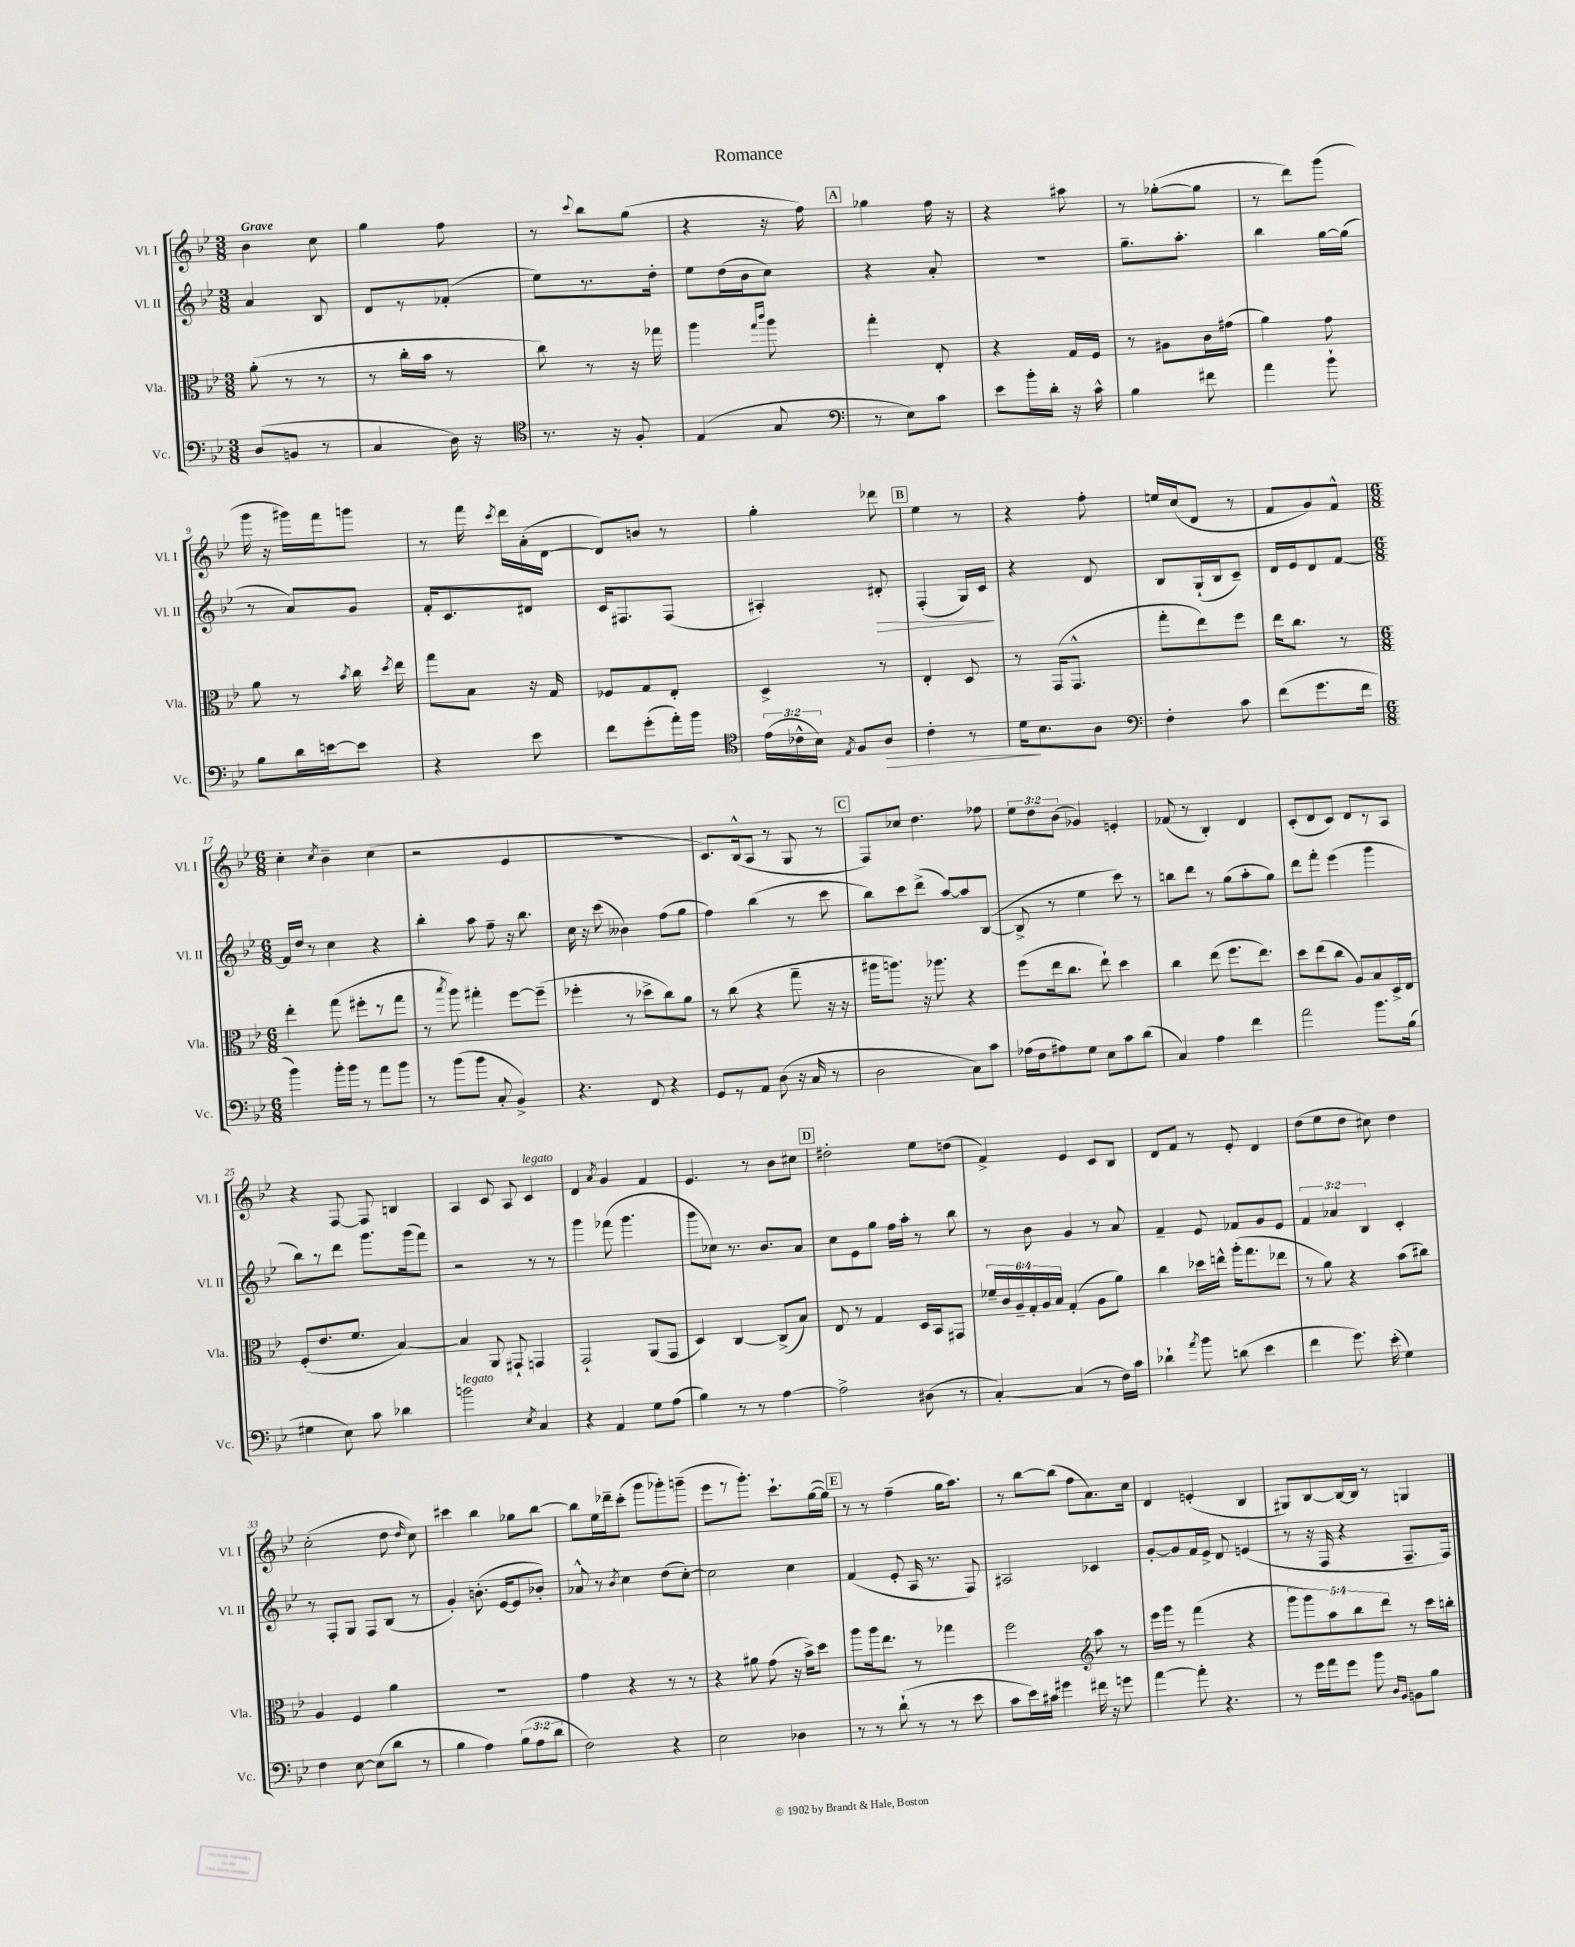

**kern	**dynam	**kern	**kern	**dynam	**kern
*part4	*part4	*part3	*part2	*part2	*part1
*staff4	*staff4	*staff3	*staff2	*staff2	*staff1
*I"Vc.	*	*I"Vla.	*I"Vl. II	*	*I"Vl. I
*I'Vc.	*	*I'Vla.	*I'Vl. II	*	*I'Vl. I
*clefF4	*	*clefC3	*clefG2	*	*clefG2
*k[b-e-]	*	*k[b-e-]	*k[b-e-]	*	*k[b-e-]
*M3/8	*	*M3/8	*M3/8	*	*M3/8
=1	=1	=1	=1	=1	=1
!	!	!	!	!	!LO:TX:a:B:t=Grave
(8D/L	.	(8a'\	4a/	.	4b-\
8BBn/J	.	8r	.	.	.
8r	.	8r	8B-/	.	8cc\
=2	=2	=2	=2	=2	=2
4C/	.	8r	8d/L	.	4gg\
.	.	16cc'\LL	8r	.	.
.	.	16b-\JJ	.	.	.
16D\)	.	8r	(8f-X'/J	.	8ff\
16r	.	.	.	.	.
=3	=3	=3	=3	=3	=3
*clefC4	*	*	*	*	*
8.r	.	8cc\)	8ee-\L)	.	8r
.	.	.	.	.	8qqccc/
.	.	8r	8.r	.	8bb-\L
16r	.	.	.	.	.
8F'/	.	16r	.	.	(8gg\J
.	.	16gg-X\	16dd'\Jk	.	.
=4	=4	=4	=4	=4	=4
(4E-/	.	4aa\	8ee-\L	.	4r
.	.	.	(16dd\L	.	.
.	.	.	16b-\J	.	.
.	.	16qqgg/LL	.	.	.
.	.	16qqccc/JJ	.	.	.
8G/	.	8aa\	8cc\J)	.	16r
.	.	.	.	.	16ff\)
!!LO:REH:place=s1:t=A
=5	=5	=5	=5	=5	=5
*clefF4	*	*	*	*	*
8r	.	4gg'\	4r	.	4gg-X\
8E-\L)	.	.	.	.	.
8c\J	.	8E-'/	8a'/	.	16ff\
.	.	.	.	.	16r
=6	=6	=6	=6	=6	=6
8e-\L	.	4r	4.r	.	4r
16b-'\L	.	.	.	.	.
16d'\JJ	.	.	.	.	.
16r	.	16G/LL	.	.	8aa#X\
16c^^\	.	16F/JJ	.	.	.
=7	=7	=7	=7	=7	=7
4B-\	.	8r	8.gg~\L	.	8r
.	.	8A#X\L	.	.	([8gg-X'\L
.	.	.	8.aa'\J	.	.
8f#X\	.	16c\L	.	.	8gg-\J]
.	.	(16g#X\JJ	.	.	.
=8	=8	=8	=8	=8	=8
4a\	.	4a\)	4bb-\	.	8r
.	.	.	.	.	8ddd\L)
8b-`\	.	8g\	[16gg\LL	.	(8ggg\J
.	.	.	(16gg\JJ]	.	.
!!LO:LB:g=z
=9	=9	=9	=9	=9	=9
8B-\L	.	8a\	8r	.	16ggg\
.	.	.	.	.	16r
16d\L	.	8r	8a/L)	.	16ggg#X\LL)
[16en\J	.	.	.	.	16fff\J
.	.	8qb-/	.	.	.
8e\J]	.	16cc\	8g/J	.	8gggn\J
.	.	8qdd/	.	.	.
.	.	16ee-\	.	.	.
=10	=10	=10	=10	=10	=10
4r	.	8gg\L	16f'/KL	.	8r
.	.	.	8.c/	.	.
.	.	8B-\J	.	.	16fff\
.	.	.	.	.	8qccc/
.	.	.	.	.	16ddd\LL
8e-\	.	16r	8d#X/J	.	(16a'\
.	.	16G/	.	.	[16d\JJ
=11	=11	=11	=11	=11	=11
8f\L	.	8F-X/L	16c/KL	.	8d/L])
.	.	.	8.F#X/	.	.
(8g'\	.	8G/	.	.	8bn/J
16a'\L)	.	8E-'/J	(8F#/J	.	8r
16b-\JJ	.	.	.	.	.
=12	=12	=12	=12	=12	=12
*clefC4	*	*	*	*	*
(24e-\LL	.	4D^/	4A#X'/)	.	4gg'\
24c-X^^\	.	.	.	.	.
24B-\JJ)	.	.	.	.	.
8qE-/	.	.	.	.	.
8F/L	.	.	.	.	.
!	!LO:HP:b	!	!	!LO:HP:b	!
8A/J	>	8r	8d#X'/	>	8ddd-X\
!!LO:REH:place=s1:t=B
=13	=13	=13	=13	=13	=13
4c'\	.	4E-'/	(4F'/	.	4ee-\
8r	.	8D/	16G/LL)	.	8r
.	.	.	16c/JJ	.	.
.	.	.	.	]	.
=14	=14	=14	=14	=14	=14
16d\KL	.	8r	4r	.	4r
8.B-\	]	.	.	.	.
.	.	(16GG/KL	.	.	.
.	.	8.GG^^/J	.	.	.
8A\J	.	.	8d/	.	8ff'\
=15	=15	=15	=15	=15	=15
*clefF4	*	*	*	*	*
4F'\	.	8gg'\L	8B-/L	.	16een/LL
.	.	.	.	.	(16cc/J
.	.	8ee-\)	(16G`/L	.	8d/J
.	.	.	16B-/J	.	.
8c\	.	8ff\J	8c~/J)	.	8r
=16	=16	=16	=16	=16	=16
(8f\L	.	16ee-\KL	16d/LL	.	8f/L
.	.	8.cc\J	16e-/J	.	.
8.g\	.	.	8d/	.	8g/)
.	.	8r	[8f/J	.	8f^^/J
16f\Jk	.	.	.	.	.
!!LO:LB:g=z
=17	=17	=17	=17	=17	=17
*M6/8	*	*M6/8	*M6/8	*	*M6/8
4b-\)	.	4ee-'\	16f/LL]	.	4cc'\
.	.	.	16dd/JJ	.	.
.	.	.	8r	.	.
.	.	.	.	.	8qcc/
16b-'\LL	.	(8gg\	4cc\	.	4b-~\
16b-\JJ	.	.	.	.	.
8r	.	8ff#X'\L	.	.	.
8a\L	.	8r	4r	.	(4cc\
8b-\J	.	8gg\J	.	.	.
=18	=18	=18	=18	=18	=18
8r	.	8r	4bb-'\	.	2r
.	.	8qbb-/	.	.	.
(8b-\L	.	8aa\)	.	.	.
8b-\J	.	4gg#X'\	8aa\	.	.
8C'/	.	.	8ff~\	.	.
4BB-^/)	.	[8ff\L	16r	.	4e-/
.	.	.	8.bb-\	.	.
.	.	(8ff~\J]	.	.	.
=19	=19	=19	=19	=19	=19
4.r	.	4ff-X'\	16cc\	.	2.r
.	.	.	16r	.	.
.	.	.	(8ccc\	.	.
.	.	8r	4b--X\)	.	.
8FF/	.	8dd-X^\L	.	.	.
4r	.	8cc\)	(8ff\L	.	.
.	.	8a\J	8gg\J	.	.
=20	=20	=20	=20	=20	=20
8GG/L	.	8r	4ff\)	.	8.c/L)
8r	.	(8cc\	.	.	.
.	.	.	.	.	(16B-^^/k
8AA/J	.	4r	(4bb-\	.	8A/J
(8D\	.	.	.	.	8r
16r	.	8gg~\	8r	.	8G/
16C/	.	.	.	.	.
8r	.	16r	8ccc\	.	8r
.	.	16r	.	.	.
!!LO:REH:place=s1:t=C
=21	=21	=21	=21	=21	=21
2D\	.	16aa#X\KL	8bb-\L)	.	8F/L)
.	.	8.aan\J)	.	.	.
.	.	.	8ccc\	.	8cc-X/J
.	.	16r	(8ddd^\J	.	4.dd\
.	.	8.aa-X\	.	.	.
.	.	.	[8aa/L)	.	.
8C\L)	.	4r	8aa/]	.	.
8c\J	.	.	([8B-/J	.	8ff-X\
=22	=22	=22	=22	=22	=22
(16A-X\LL	.	(8ff\L	8B-^/]	.	12ee-\L
16F\J	.	.	.	.	.
.	.	.	.	.	12dd\
8A#X\)	.	16ee-\k	8r	.	.
.	.	.	.	.	(12b-\J
.	.	8.cc\J	.	.	.
8G\J	.	.	4ee-\	.	4g-X/)
8E-\L	.	8ee-`\)	.	.	.
8c\	.	4dd\	8ccc\)	.	4en'/
(8d\J	.	.	8r	.	.
=23	=23	=23	=23	=23	=23
4C/)	.	4cc\	8bbn\L	.	(8f-X/
.	.	.	8ddd\J	.	8r
4A\	.	(8ee-\	8r	.	4B-'/)
.	.	8.ff\L	(8gg\L	.	.
4f\	.	.	8aa'\	.	4d/
.	.	8.ee-\J)	.	.	.
.	.	.	8gg\J)	.	.
=24	=24	=24	=24	=24	=24
2a\	.	8dd\L	8ddd\L	.	(8c'/L
.	.	(8ee-\	8fff'\J	.	8d/
.	.	8cc\J	(4eee-\	.	8c/J)
.	.	8A/L)	.	.	8d/L
8.b-\L	.	8B-/	4ggg\	.	8r
.	.	16D^/L	.	.	8A/J
(16B-\Jk	.	16E-/JJ	.	.	.
!!LO:LB:g=z
=25	=25	=25	=25	=25	=25
4G#X\	.	(8F'/L	8bb-\L)	.	4r
.	.	8.e-/	8r	.	.
8E-\)	.	.	8ddd\J	.	[8F/
.	.	8.f/J	.	.	.
8c\	.	.	8.ggg\L	.	8F/]
4d-X\	.	[4B-/)	.	.	4Bn/
.	.	.	(16ggg\k	.	.
.	.	.	8fff\J)	.	.
=26	=26	=26	=26	=26	=26
!LO:TX:a:i:t=legato	!	!	!	!	!
2bn\	.	4B-/]	2r	.	4A/
.	.	8AA/	.	.	8c/
.	.	8GG#X`/	.	.	8A/
8qE-/	.	.	.	.	.
!	!	!	!	!	!LO:TX:a:i:t=legato
4C/	.	4GGn/	8r	.	4c/
.	.	.	8r	.	.
=27	=27	=27	=27	=27	=27
4r	.	2GG`/	4ggg\	.	4d/
.	.	.	.	.	8qa/
4AA/	.	.	(8fff-X\	.	4g/
.	.	.	4.ggg\	.	.
8G\L	.	(8AA/L	.	.	4f/
(8A\J	.	8GG/J	.	.	.
=28	=28	=28	=28	=28	=28
4B-\)	.	4D/)	8ggg\L	.	4.e-/
.	.	.	8cc-X\J)	.	.
8r	.	[4C/	8.r	.	.
8r	.	.	.	.	8r
.	.	.	8.b-/L	.	.
[4A\	.	(8C^/L]	.	.	8b-\L
.	.	8B-/J)	8a/J	.	8cc#X\J
!!LO:REH:place=s1:t=D
=29	=29	=29	=29	=29	=29
2A^\]	.	8E-/	8cc\L	.	2dd#X'\
.	.	8r	8e-\	.	.
.	.	4G/	8gg\J	.	.
.	.	.	16ff\LL	.	.
.	.	.	16aa'\JJ	.	.
(8D#X\	.	16D/LL	8r	.	8ee-\L
.	.	16BB-/J	.	.	.
8r	.	8GG#X/J	8bb-\	.	(8ddn\J
=30	=30	=30	=30	=30	=30
[4C'/)	.	24f-X~/LL	8r	.	4f^/)
.	.	24c/	.	.	.
.	.	24A~/	.	.	.
.	.	24G'/	8b-\	.	.
.	.	24A/	.	.	.
.	.	24B-/JJ	.	.	.
(4C/]	.	(4G'/	4g/	.	4e-/
8r	.	8A\L	8r	.	8c/L
16F\LL)	.	8a\J)	8a/	.	8B-/J
16c\JJ	.	.	.	.	.
=31	=31	=31	=31	=31	=31
4d-X`\	.	4cc\	4f~/	.	8d/L
.	.	.	.	.	8f/J
8qa/	.	.	.	.	.
8b-\	.	16dd-X\LL	8e-/	.	8r
.	.	16een^^\JJ	.	.	.
(8dn\	.	(16aa'\KL	8f-X/L	.	8e-'/
.	.	8.gg\	.	.	.
4e-\	.	.	8g/	.	4d/
.	.	8ee-X\J	8e-/J	.	.
=32	=32	=32	=32	=32	=32
4f\	.	8r	6f/	.	(8dd\L
.	.	8a\)	.	.	8ee-\
.	.	.	6a-X/	.	.
8.g\)	.	4r	.	.	8dd\J
.	.	.	6B-/	.	.
.	.	.	.	.	8cc#X\)
(16e-'\	.	.	.	.	.
4G\)	.	(8b-\L	4c'/	.	4dd\
.	.	8cc#X\J)	.	.	.
!!LO:LB:g=z
=33	=33	=33	=33	=33	=33
4F\	.	4A/	8r	.	(2cc'\
.	.	.	8F'/L	.	.
[8E-\	.	4F/	8G/J	.	.
(8E-\L]	.	.	8F/L	.	.
8d\J	.	4a\	(8B-/J	.	8dd\
.	.	.	.	.	16qqdd/
8r	.	.	8r	.	8cc\)
=34	=34	=34	=34	=34	=34
4B-\	.	2.r	4g'/)	.	4ccc#X\
4A\)	.	.	(8.bn'\	.	4bb-\
.	.	.	[16e-/KL	.	.
(12B-\L	.	.	8e-/]	.	8gg-X\L
12A\	.	.	.	.	.
.	.	.	8b-X'/J)	.	[8bb-\J
12d\J	.	.	.	.	.
=35	=35	=35	=35	=35	=35
2F\)	.	4g\	8a-X^^/	.	8bb-\L]
.	.	.	8r	.	16ee-\L
.	.	.	.	.	16ddd-X~\J
.	.	.	8qb-/	.	.
.	.	4r	4cc\	.	(8ccc'\J
.	.	.	.	.	8ggg\L
4r	.	8r	(8dd\L	.	8ggg-X'\)
.	.	8r	[8cc'\J)	.	(8gggn~\J
=36	=36	=36	=36	=36	=36
2E-\	.	4r	2cc\]	.	8eee-\L
.	.	.	.	.	8r
.	.	8a#X\	.	.	8.ggg'\J)
.	.	(8g\	.	.	.
.	.	.	.	.	8.ccc`\L
4D-X\	.	16r	4cc\	.	.
.	.	16b-^\KL)	.	.	.
.	.	8dd\J	.	.	([16gg\L
.	.	.	.	.	16gg\JJ])
!!LO:REH:place=s1:t=E
=37	=37	=37	=37	=37	=37
8r	.	8aa\L	(4f/	.	8r
8r	.	16aa\k	.	.	8r
.	.	8.ee-\J	.	.	.
(8d`\	.	.	8e-'/	.	(4ff~\
8r	.	8r	16A/	.	.
.	.	.	8.r	.	.
8r	.	4gg-X\	.	.	16gg\KL
.	.	.	.	.	8.aa\J)
8e-\	.	.	8F/)	.	.
=38	=38	=38	=38	=38	=38
8c\L	.	2ff\	2A#X/	.	8r
16e-\L)	.	.	.	.	[8bb-\L
16c#X\JJ	.	.	.	.	.
4g#X\	.	.	.	.	(8bb-\J]
.	.	.	.	.	8ff\L
16f#X\	.	8aa\	4c-X/	.	8.a\)
16r	.	.	.	.	.
8gn\	.	8r	.	.	.
.	.	.	.	.	16cc\Jk
=39	=39	=39	=39	=39	=39
*	*	*clefG2	*	*	*
[4a\	.	16eee-\LL	[8g'/L	.	4d/
.	.	16ggg\JJ	.	.	.
.	.	8r	8g/]	.	.
8a'\]	.	(4fff\	16f/L	.	(4en'/
.	.	.	16e-^/JJ	.	.
4.r	.	.	8d/	.	.
.	.	4r	(4en/	.	4B-/
=40	=40	=40	=40	=40	=40
8r	.	10ggg\L	8r	.	8G#X/L)
.	.	10ggg\)	.	.	.
16g\LL	.	.	16r	.	[8B-/
16a\J	.	.	16F/	.	.
.	.	10aa\	.	.	.
8g\J	.	.	4r	.	16B-/L_
.	.	10bb-\	.	.	.
.	.	.	.	.	16B-/JJ]
8b-\	.	.	.	.	8r
.	.	10ddd\J	.	.	.
16qqD/LL	.	.	.	.	.
16qqBB-/JJ	.	.	.	.	.
8BBn\L	.	8r	8.F~/L	.	4Gn/
8B-\J	.	16ccc\LL	.	.	.
.	.	16bbn'\JJ	16F/Jk)	.	.
==	==	==	==	==	==
*-	*-	*-	*-	*-	*-
